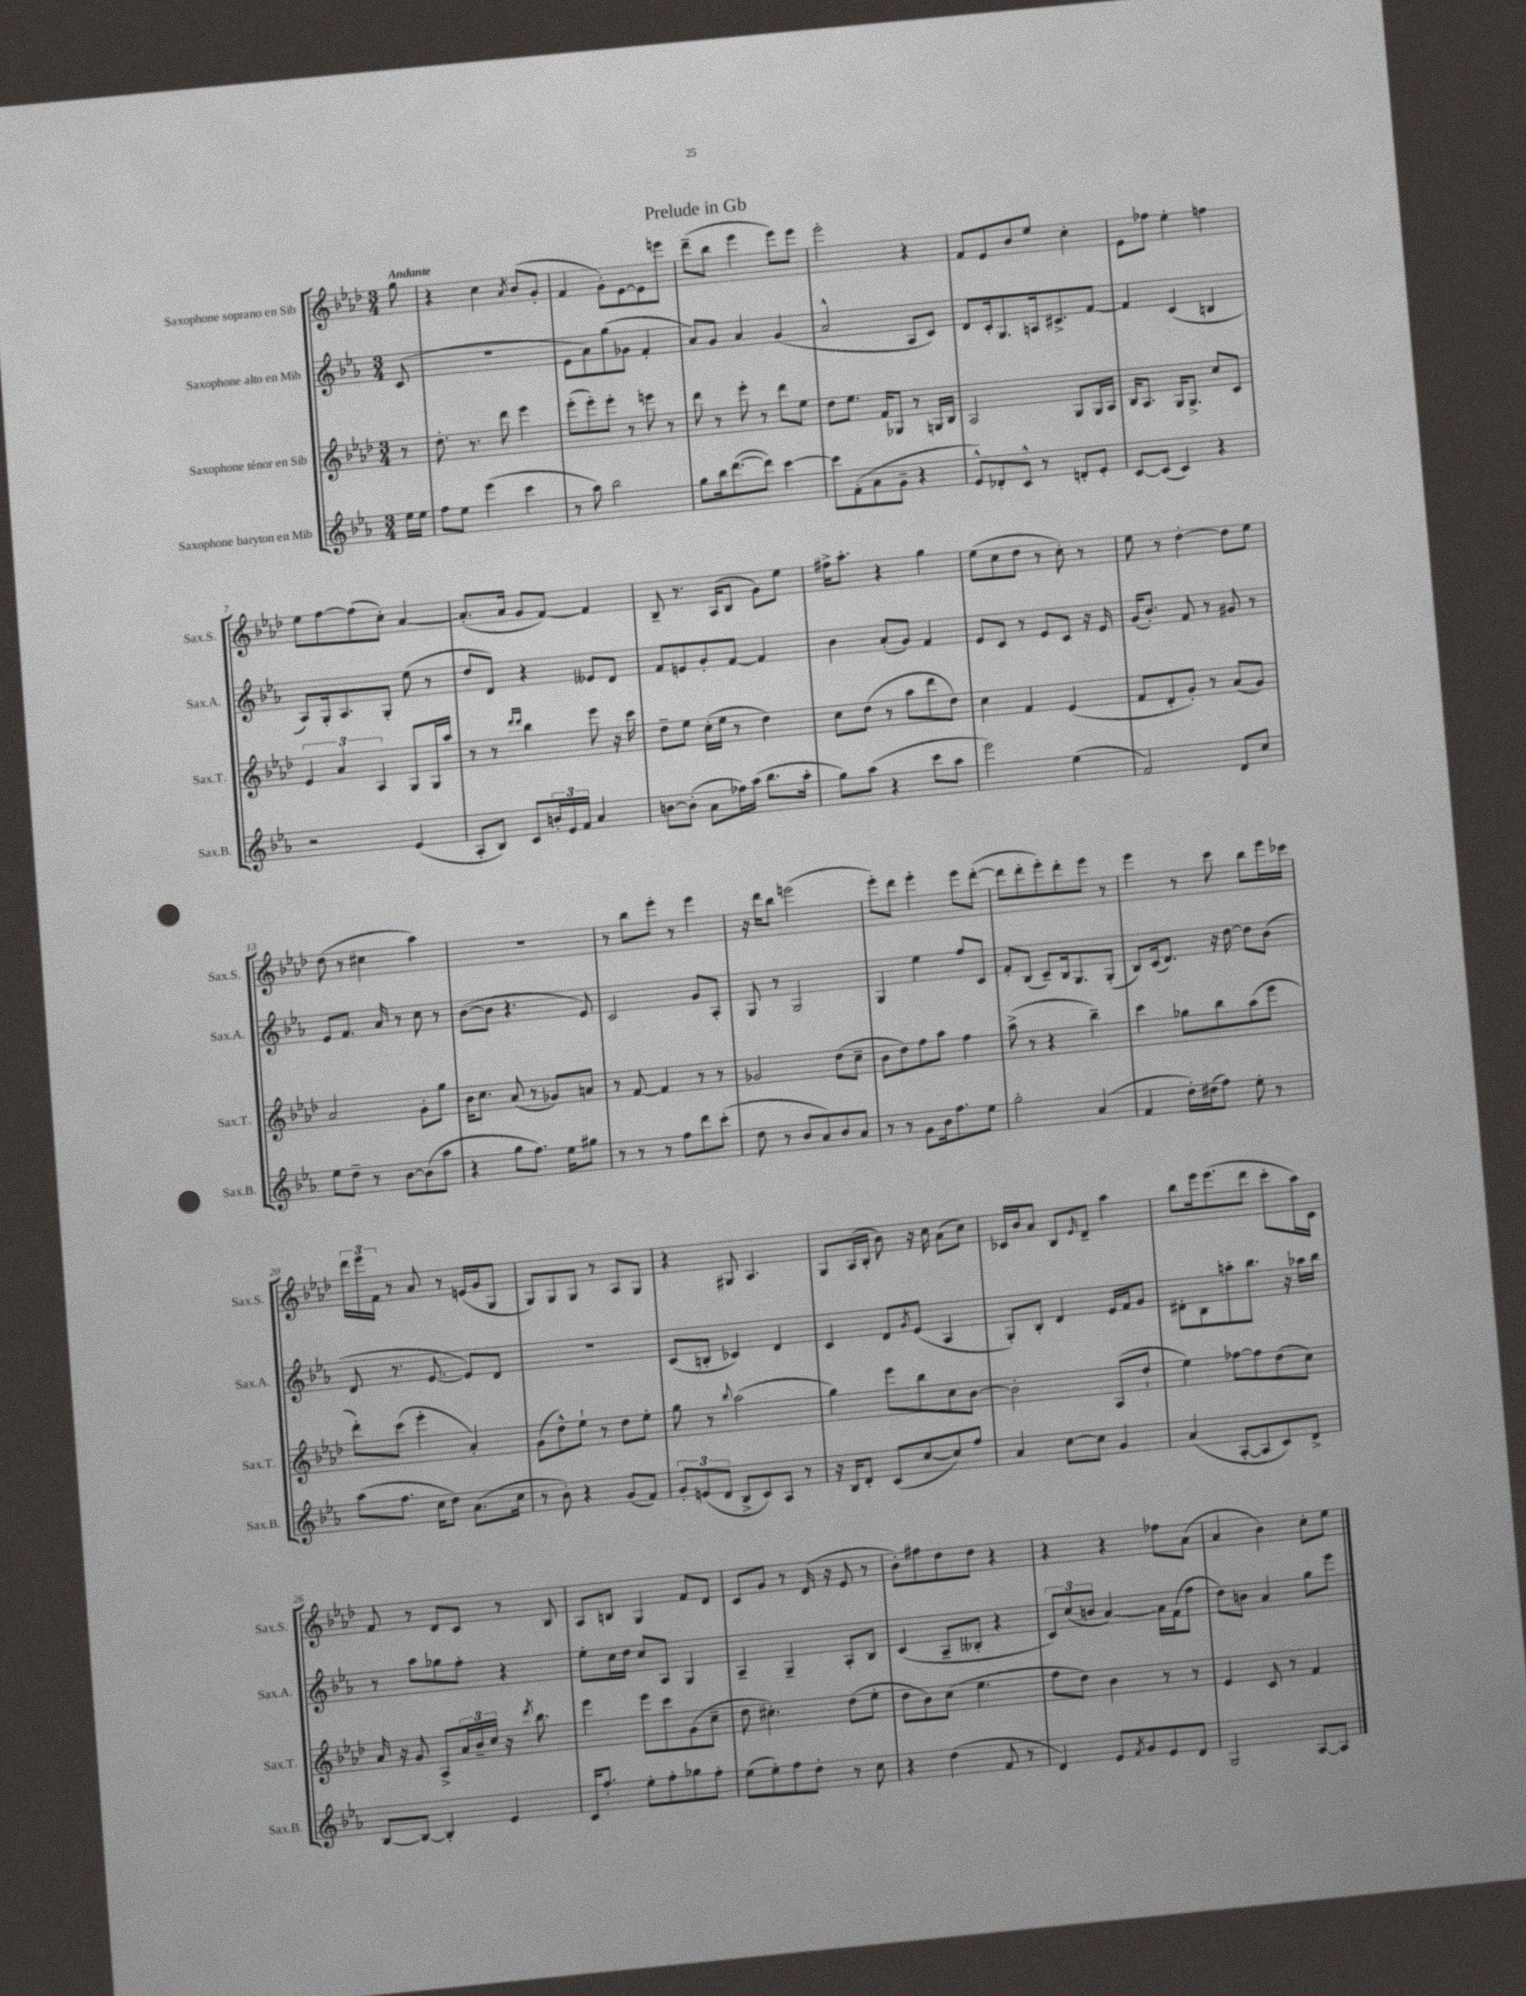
\header { title = "Prelude in Gb" }
<<
\new StaffGroup <<
\new Staff = "s0" \with { instrumentName = "Saxophone soprano en Sib" shortInstrumentName = "Sax.S." } {
    \clef treble \key aes \major \numericTimeSignature \time 3/4 \partial 8 \tempo "Andante"
    g''8 |
    r4 c''4 \acciaccatura { aes'8 } bes'8( g'8-. |
    f'4 g'8-.) ees'8~ ees'8 e'''8 |
    des'''8--( bes''8 ees'''4 ees'''8) ees'''8 |
    ees'''2-. r4 |
    f'8 ees'8 bes'8 ees''8 c''4-. |
    ees'8 fes''8 ees''4-. f''4 |
    ees''8 f''8~ f''8( c''8-.) aes'4~ |
    aes'8.-.( aes'16 g'8 f'8~) f'4 |
    bes8-- r8. aes16( bes8 g'8) ees''8 |
    fis''16-> aes''8.-. r4 g''4 |
    ees''8( c''8 des''8 r8 c''8-.) r8 |
    ees''8 r8 des''4~-. des''8 ees''8 |
    des''8( r8 cis''4 aes''4) |
    R2. |
    r8 bes''8 ees'''8-. r8 ees'''4 |
    r16 des'''16 bes''8 e'''2( |
    ees'''8-.) des'''8 ees'''4-. ees'''8 des'''8~-.( |
    des'''8 des'''8-. ees'''8-.) des'''8-. ees'''8 r8 |
    ees'''4 r8 c'''8 bes''8 ees'''16 ces'''16 |
    \tuplet 3/2 { des'''16 ees'''16 f'16 } r8 aes'8 r8 e'16( g'16 g8 |
    g8) g8 g8 r8 aes8 g8 |
    r4 gis8 aes4. |
    g8 aes16( bes16-. bes'8) r16 c''16 aes'8( c''8) |
    ces'16 bes'16 aes'8 bes8 \grace { ees'16 } des'8-- aes''4 |
    bes''8 ees'''16 ees'''8.( des'''8 c'''8-. aes''16) c'16 |
    f'8 r8 des'8 c'8 r8 bes8 |
    aes8 b8 g4 f'8 des'8 |
    c'8 g'8 r8 des'16( r16 ees'8 r8 |
    bes'8-.) fis''8 des''8 des''8 r4 |
    r4 r4 fes''8 aes'8( |
    aes'4 bes'4) c''8-. ees''8 \bar "|." |
}
\new Staff = "s1" \with { instrumentName = "Saxophone alto en Mib" shortInstrumentName = "Sax.A." } {
    \clef treble \key ees \major \numericTimeSignature \time 3/4 \partial 8
    c'8( |
    R2. |
    ees'8 aes'8) g''8( ges'8 f'4-. |
    aes'8) g'8 aes'4 g'4( |
    aes'2-^ aes8 c'8) |
    d'8 c'16-. g8. a16 cis'8.-> f'8~ |
    f'4 c'4( b4 |
    aes8) g16-. aes8. g8-. ees''8( r8 |
    d''8 d'8) r4 eeses'8 d'8 |
    f'8 e'8 g'8-. f'8~ f'4 |
    bes'4 aes'8-.( g'8) f'4 |
    ees'8 c'8 r8 ees'8 c'8 r16 ees'16 |
    g'16( bes'8.-.) f'8 r8 gis'8 r8 |
    ees'8 f'8. aes'16 r8 c''8 r8 |
    bes'8~( bes'8 r4. ees'8) |
    c'2 g'8 aes8-. |
    g8 r8 g2 |
    g4 ees''4 f''8 c'8 |
    f'8-. bes8( c'8--) bes16 g8. g8-.( |
    bes8) c'16( d'8.) r16 d''16~ d''8 bes'8( |
    d'8 r8. ees'8.~ ees'8) d'8 |
    R2. |
    c'8( b8-. ces'4) d'4 |
    c'4 d'8 \acciaccatura { g'8 } ees'8( aes4 |
    g8-.) bes8-. d'4 ees'16 f'16 g'8 |
    dis'8-. bes8 a''8-. bes''8. r16 aes''16 bes''16 |
    r8 aes''8 ges''8 f''8-. r4 |
    ees''8-. c''16 d''16 c''8 aes8 g4 |
    aes4-- g4-- aes8-. bes8 |
    c'4( aes8-- beses8-. r4 |
    \tuplet 3/2 { c'8) c''8( b'8 } aes'4~) aes'16 f'16( f''8 |
    d''8) b'8 aes'4 g''8 ees'''8 \bar "|." |
}
\new Staff = "s2" \with { instrumentName = "Saxophone ténor en Sib" shortInstrumentName = "Sax.T." } {
    \clef treble \key aes \major \numericTimeSignature \time 3/4 \partial 8
    r8 |
    des''8.-. r8. des'''8 ees'''4 |
    ees'''8-.( ees'''8-.) ees'''8-. r8 e'''8 r8 |
    des'''8 r8 ees'''8-. r8 des'''8 ees''8 |
    des''8 ees''8. f'16 ges8 r8 g16 bes16 |
    aes2 g8 g16 aes16 |
    bes16 aes8. g16 g8.-> c''8 c'8 |
    \tuplet 3/2 { ees'4 aes'4 aes4 } g8 g16 aes''16 |
    r8 r8 \grace { des'''16 des'''16 } bes''4 ees'''8 r16 c'''16 |
    des''8-- ees''8 c''16-.( ees''16 r8 des''4) |
    c''8 des''8( r8 aes''8 des'''8 des''8) |
    c''4 f'4 ees'4( |
    f'8 des'8-. g'8-.) r8 aes'8( g'8) |
    aes'2 g'8-. g''8 |
    bes'16 c''8. aes'8( r8 ges'8) a'8 |
    r8 f'8~ f'4 r8 r8 |
    ges'2 des''8( c''8-- |
    bes'8 des''8) f''8 aes''8 f''4 |
    aes''8->( r8 r4 bes''4--) |
    c'''4 ges''8 bes''8 aes''8( ees'''8 |
    des'''8-.) c'''8( ees'''4-. aes'4-.) |
    g'8( des''8-^) ees''8-! r8 des''8 ees''8-. |
    g''8 r8 \appoggiatura { bes''8 } aes''2( |
    g''4) ees'''8 bes''8 c''8 bes'8~ |
    bes'2-. aes8( des''8-! |
    ees''4) fes''8~ fes''8 des''8( c''8) |
    aes'16 r16 g'8 aes8-> \tuplet 3/2 { aes'16 bes'16-- c''16 } r16 \acciaccatura { des'''8 } bes''8. |
    ees'''4 ees'''8 c'''8 g'8( c''8-- |
    des''8 cis''4.-.) des''8( ees''8-. |
    des''8 bes'8) c''8( ees''4. |
    f''8 des''8) bes'4 r8 r8 |
    ees'4 c'8 r8 f'4 \bar "|." |
}
\new Staff = "s3" \with { instrumentName = "Saxophone baryton en Mib" shortInstrumentName = "Sax.B." } {
    \clef treble \key ees \major \numericTimeSignature \time 3/4 \partial 8
    ees''16 ees''16 |
    f''8 ees''8 ees'''4( c'''4 |
    r8 aes''8) bes''2 |
    g''8 bes''16 d'''8.~( d'''8) c'''4~ |
    c'''8 f'8-.( aes'8 g'8-- r4 |
    ees'8-^) des'8-. c'8-^ r8 d'8-. ees'8-. |
    c'8~ c'8( c'4) r4 |
    r2 ees'4( |
    aes8-. bes8) c'8 \tuplet 3/2 { b'16-. ees'16 f'16 } aes'4 |
    b'8~ b'8-.( aes'8 fes''16) aes''16( bes''8. aes''16-. |
    g''8) aes''8( r4 c'''8 aes''8 |
    ees'''2) ees''4( |
    f'2) d'8 c''8 |
    ees''8 d''8-- r8 bes'8~ bes'8( aes''8 |
    r4 g''8 f''8.) ees''16 gis''8 |
    r8 r8 r8 f''8 d'''8 c'''8-.( |
    d''8 r8 bes'8 aes'8) bes'8 aes'8 |
    r8 r8 g'8 bes'16 f''8. ees''8 |
    g''2-. aes'4( |
    f'4 d''16-.) dis''16( f''8) ees''8-. r8 |
    aes''8( f''8. c''16 d''8) aes'8.( c''16 |
    r8 bes'8-.) r4 g'8( f'8) |
    \tuplet 3/2 { g'8-. e'8( d'8 } bes8-> c'8) aes8 r8 |
    r16 bes16 d'8-. c'8( c''8~ c''8) f''8 |
    aes'4 c''8~ c''8 g'4 |
    aes'4( aes8~-. aes8 c'8) d'8-> |
    bes8~ bes8~ bes4-. ees'4 |
    c'16 f''8.-. ees''8-. f''8-. ges''8 f''8-. |
    ees''8( ees''8-.) f''8 d''8-. r8 c''8 |
    r4 d''4( f'8 r8 |
    d'4) ees'8 \acciaccatura { f'8 } g'8 ees'8 d'8 |
    g2 aes8~ aes8 \bar "|." |
}
>>
>>
